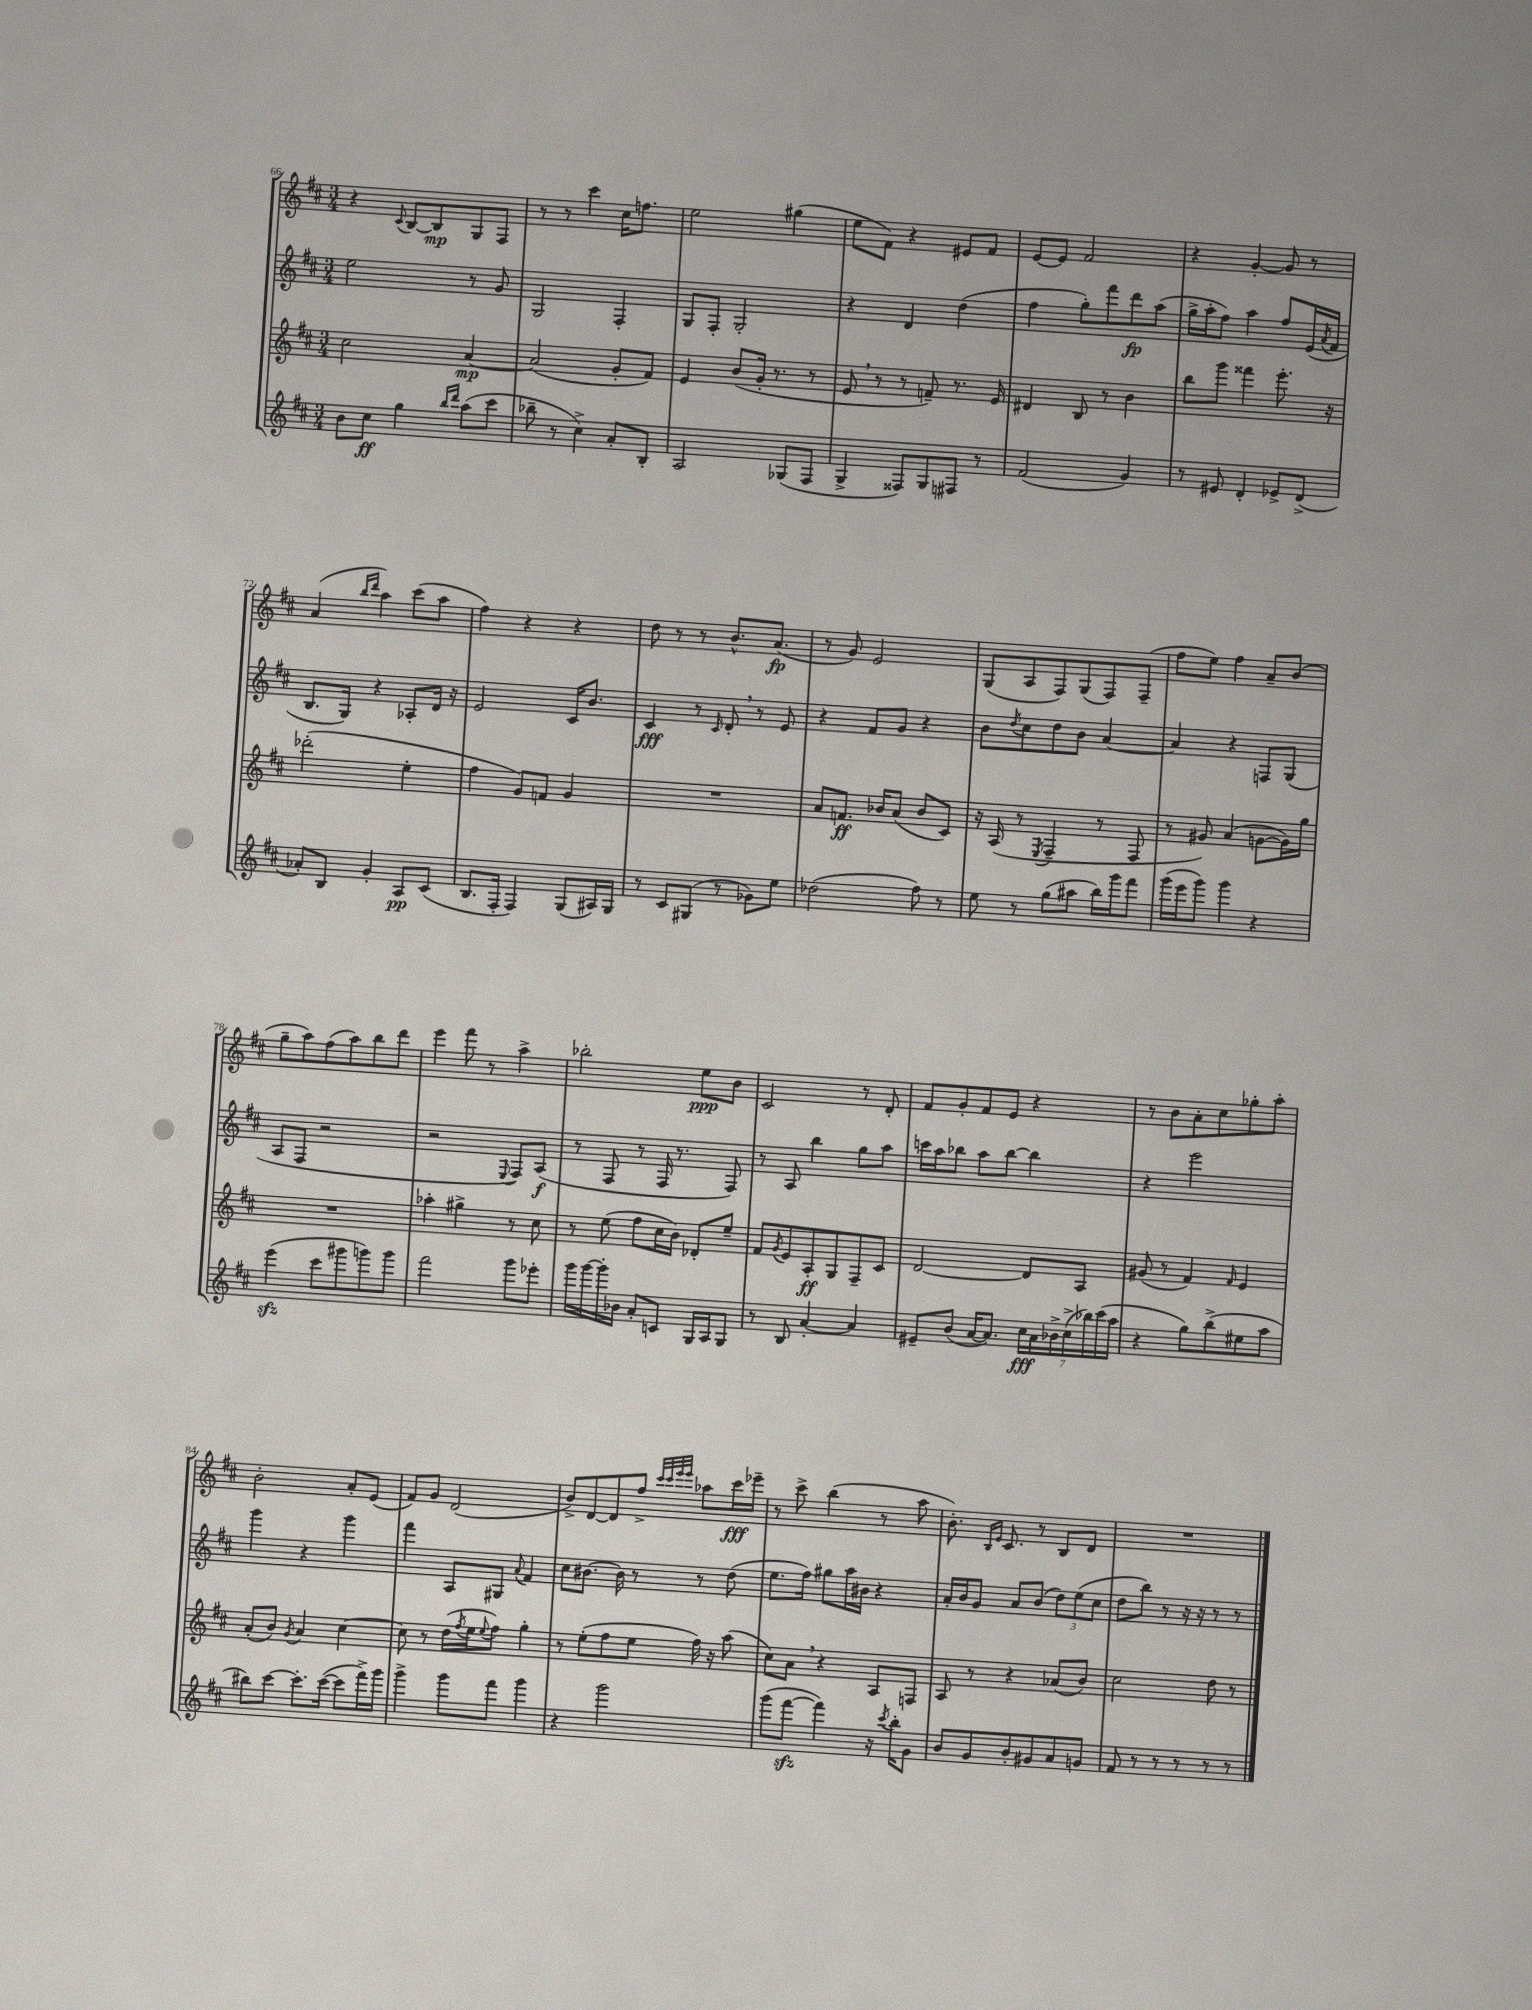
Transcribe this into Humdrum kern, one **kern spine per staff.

**kern	**dynam	**kern	**dynam	**kern	**dynam	**kern	**dynam
*part4	*part4	*part3	*part3	*part2	*part2	*part1	*part1
*staff4	*staff4	*staff3	*staff3	*staff2	*staff2	*staff1	*staff1
*clefG2	*	*clefG2	*	*clefG2	*	*clefG2	*
*k[f#c#]	*	*k[f#c#]	*	*k[f#c#]	*	*k[f#c#]	*
*M3/4	*	*M3/4	*	*M3/4	*	*M3/4	*
=66	=66	=66	=66	=66	=66	=66	=66
8b\L	.	2cc#\	.	2ee\	.	4r	.
8cc#\J	ff	.	.	.	.	.	.
.	.	.	.	.	.	8qqc#/	.
4gg\	.	.	.	.	.	[8B/L	.
.	.	.	.	.	.	8B/]	mp
16qqbb/LL	.	.	.	.	.	.	.
16qqddd/JJ	.	.	.	.	.	.	.
(8aa\L	.	[4a/	mp	8r	.	8G/	.
8ccc#\J	.	.	.	8g/	.	8F#/J	.
=67	=67	=67	=67	=67	=67	=67	=67
8bb-X~\	.	(2a/]	.	2G/	.	8r	.
8r	.	.	.	.	.	8r	.
4cc#^\)	.	.	.	.	.	4ccc#\	.
8a'/L	.	8g'/L	.	4F#'/	.	16cc#\KL	.
.	.	.	.	.	.	8.ffn\J	.
8B'/J	.	8f#/J)	.	.	.	.	.
=68	=68	=68	=68	=68	=68	=68	=68
2A/	.	4e/	.	8G/L	.	2ee\	.
.	.	.	.	8F#'/J	.	.	.
.	.	(8b/L	.	2G'/	.	.	.
.	.	16g'/Jk	.	.	.	.	.
.	.	8.r	.	.	.	.	.
(8G-X/L	.	.	.	.	.	(4gg#X\	.
8F#/J	.	8r	.	.	.	.	.
=69	=69	=69	=69	=69	=69	=69	=69
4G^/	.	8e,/	.	4r	.	8ee\L	.
.	.	8r	.	.	.	8f#\J)	.
8F##X/L)	.	8r	.	4d/	.	4r	.
8G/	.	8fn~/)	.	.	.	.	.
8F#X/J	.	8.r	.	(4dd\	.	8e#X/L	.
8r	.	.	.	.	.	8f#/J	.
.	.	16e/	.	.	.	.	.
=70	=70	=70	=70	=70	=70	=70	=70
(2f#/	.	4d#X/	.	4ff#\	.	[8e/L	.
.	.	.	.	.	.	8e/J]	.
.	.	8B/	.	8gg'\L)	.	2f#/	.
.	.	8r	.	8fff#\	.	.	.
4g/)	.	4b\	.	8ddd\	fp	.	.
.	.	.	.	(8aa\J	.	.	.
=71	=71	=71	=71	=71	=71	=71	=71
8r	.	8bb\L	.	16gg^\LL	.	4r	.
.	.	.	.	16aa'\J	.	.	.
8e#X/	.	8ggg\J	.	8ff#\J)	.	.	.
4d'/	.	4fff##X\	.	4aa\	.	[4g'/	.
8e-X^/L	.	8.eee'\	.	8ff#/L	.	8g/]	.
(8d^/J	.	.	.	(16e/L	.	8r	.
.	.	.	.	8qa/	.	.	.
.	.	16r	.	16f#/JJ	.	.	.
!!LO:LB:g=z
=72	=72	=72	=72	=72	=72	=72	=72
8a-X'/L)	.	(2ddd-X'\	.	8.B/L	.	(4a/	.
8B/J	.	.	.	.	.	.	.
.	.	.	.	16G/Jk)	.	.	.
.	.	.	.	.	.	16qqbb/LL	.
.	.	.	.	.	.	16qqddd/JJ	.
4g'/	.	.	.	4r	.	4aa\)	.
8A/L	pp	4ee'\	.	8A-X'/L	.	(8ccc#\L	.
(8c#/J	.	.	.	16d/Jk	.	8aa\J	.
.	.	.	.	16r	.	.	.
=73	=73	=73	=73	=73	=73	=73	=73
8.B/L	.	4ff#\	.	2e/	.	4ff#\)	.
16F#'/Jk	.	.	.	.	.	.	.
4F#/)	.	8g/L)	.	.	.	4r	.
.	.	8fn/J	.	.	.	.	.
(8G/L	.	4g/	.	16c#/KL	.	4r	.
.	.	.	.	8.b/J	.	.	.
16A#X/L)	.	.	.	.	.	.	.
16G/JJ	.	.	.	.	.	.	.
=74	=74	=74	=74	=74	=74	=74	=74
8r	.	2.r	.	4c#/	fff	8dd\	.
8c#/L	.	.	.	.	.	8r	.
(8G#X/J	.	.	.	8r	.	8r	.
.	.	.	.	16qqc#/	.	.	.
8r	.	.	.	8d',/	.	8.b^^/L	.
8g-X\L)	.	.	.	8r	.	.	.
.	.	.	.	.	.	(8.a/J	fp
8ee\J	.	.	.	8e/	.	.	.
=75	=75	=75	=75	=75	=75	=75	=75
(2dd-X\	.	8a/L	.	4r	.	8r	.
.	.	8.fn/J	ff	.	.	8g/)	.
.	.	.	.	8f#/L	.	2e/	.
.	.	16b-X/KL	.	.	.	.	.
.	.	(8a/J	.	8g/J	.	.	.
8ff#\)	.	8b-/L	.	4r	.	.	.
8r	.	8c#/J)	.	.	.	.	.
=76	=76	=76	=76	=76	=76	=76	=76
8ee\	.	16r	.	8b\L	.	(8G/L	.
.	.	(16A/	.	.	.	.	.
.	.	.	.	8qdd/	.	.	.
8r	.	8r	.	8cc#\	.	8A/	.
.	.	8qE/	.	.	.	.	.
(8gg\L	.	4F#~/	.	8dd\	.	8F#/)	.
8aa#X\J	.	.	.	8b\J	.	(8G/	.
16bb\LL)	.	8r	.	[4a/	.	8F#/)	.
16ggg\J	.	.	.	.	.	.	.
8fff#\J	.	8F#/	.	.	.	(8F#~/J	.
=77	=77	=77	=77	=77	=77	=77	=77
(16ggg\LL	.	8r	.	4a/]	.	8ff#\L	.
16eee\J	.	.	.	.	.	.	.
8ggg\J)	.	8g#X/)	.	.	.	8ee\J)	.
4ggg\	.	(4a/	.	4r	.	4ff#\	.
4r	.	[8gn\L	.	8Fn/L	.	8a~/L	.
.	.	16g\L])	.	(8G/J	.	(8b/J	.
.	.	16gg\JJ	.	.	.	.	.
!!LO:LB:g=z
=78	=78	=78	=78	=78	=78	=78	=78
(4eeezz\	.	2.r	.	8A/L	.	8gg~\L	.
.	.	.	.	8F#/J	.	8aa\)	.
8ccc#\L	.	.	.	2r	.	(8ff#\	.
8ggg#X\	.	.	.	.	.	8aa\)	.
8gggn\)	.	.	.	.	.	8bb\	.
8ggg\J	.	.	.	.	.	8ddd\J	.
=79	=79	=79	=79	=79	=79	=79	=79
2fff#\	.	4aa-X'\	.	2r	.	4eee\	.
.	.	4gg#X^\	.	.	.	8fff#\	.
.	.	.	.	.	.	8r	.
.	.	.	.	8qqE/	.	.	.
8ggg\L	.	8r	.	8F#/L)	.	4aa^\	.
8eee-X'\J	.	8cc#\	.	(8A/J	f	.	.
=80	=80	=80	=80	=80	=80	=80	=80
16ggg\LL	.	8r	.	8r	.	2bb-X'\	.
[16ggg\	.	.	.	.	.	.	.
16ggg'\]	.	(8ee\	.	8F#/	.	.	.
16b-X\JJ	.	.	.	.	.	.	.
8a'/L	.	8ff#\L	.	8r	.	.	.
8cn/J	.	16cc#\L	.	16F#/	.	.	.
.	.	16b\JJ)	.	8.r	.	.	.
16G/LL	.	8d-X'/L	.	.	.	8ee\L	ppp
16A/J	.	.	.	.	.	.	.
8G/J	.	8ee~/J	.	8F#/)	.	8b\J	.
=81	=81	=81	=81	=81	=81	=81	=81
8r	.	8f#/L	.	8r	.	2c#/	.
.	.	8qg/	.	.	.	.	.
8B/	.	8e/	.	8A/	.	.	.
[4a'/	.	8A'/	ff	4bb\	.	.	.
.	.	8G/	.	.	.	.	.
4a/]	.	8F#~/	.	8gg\L	.	8r	.
.	.	8c#/J	.	8aa\J	.	8d'/	.
=82	=82	=82	=82	=82	=82	=82	=82
8e#X~/L	.	[2d/	.	16cccn\LL	.	8f#/L	.
.	.	.	.	16aa\J	.	.	.
(8b/J	.	.	.	8bb-X\J	.	8g'/	.
[16a/KL	.	.	.	8aa\L	.	8f#/	.
8.a/J])	.	.	.	.	.	.	.
.	.	.	.	[8bb-\J	.	8e/J	.
28cc#\LL	fff	8d/L]	.	4bb-\]	.	4r	.
28a\	.	.	.	.	.	.	.
28b-X^\	.	.	.	.	.	.	.
(28cc#^\	.	.	.	.	.	.	.
.	.	8A/J	.	.	.	.	.
28bb-X\)	.	.	.	.	.	.	.
(28ccc#\	.	.	.	.	.	.	.
28aa\JJ	.	.	.	.	.	.	.
=83	=83	=83	=83	=83	=83	=83	=83
4r	.	(8g#X/	.	4r	.	8r	.
.	.	8r	.	.	.	8b\L	.
8gg\L)	.	4f#/)	.	2eee\	.	8a'\	.
(8bb^\	.	.	.	.	.	8cc#\	.
.	.	16qqf#/	.	.	.	.	.
8ee#X\	.	4e/	.	.	.	8gg-X'\	.
8aa\J	.	.	.	.	.	8aa'\J	.
!!LO:LB:g=z
=84	=84	=84	=84	=84	=84	=84	=84
8bb#X\L)	.	(8a'/L	.	4ggg\	.	2b'\	.
[8ccc#\J	.	8b/J)	.	.	.	.	.
.	.	8qg/	.	.	.	.	.
8.ccc#'\L]	.	4a/	.	4r	.	.	.
([16ccc#\Jk	.	.	.	.	.	.	.
8ccc#\L]	.	[4cc#\	.	4ggg\	.	8a'/L	.
16fff#^\L)	.	.	.	.	.	(8e/J	.
16ggg\JJ	.	.	.	.	.	.	.
=85	=85	=85	=85	=85	=85	=85	=85
4ggg^\	.	8cc#\]	.	4fff#\	.	8f#/L)	.
.	.	8r	.	.	.	8g/J	.
8ggg\L	.	(16dd\LL	.	8A/L	.	(2d/	.
.	.	8qff#/	.	.	.	.	.
.	.	16ee\J	.	.	.	.	.
.	.	8qqee/	.	.	.	.	.
8fff#\J	.	8ff#\J)	.	8G#X/J	.	.	.
.	.	.	.	8qqa/	.	.	.
4ggg\	.	4gg'\	.	4f#/	.	.	.
=86	=86	=86	=86	=86	=86	=86	=86
4r	.	8r	.	8cc#\L	.	8b^/L)	.
.	.	(8ee'\L	.	[8.b#X\J	.	[8d/	.
2ggg\	.	8ff#\	.	.	.	8d/]	.
.	.	.	.	16b#\]	.	.	.
.	.	8ee\J	.	8r	.	8ff#^/J	.
.	.	.	.	.	.	32qqccc#/LLL	.
.	.	.	.	.	.	32qqccc#/	.
.	.	.	.	.	.	32qqeee/	.
.	.	.	.	.	.	32qqeee/JJJ	.
.	.	16ff#\)	.	8r	.	8aa-X\L	.
.	.	16r	.	.	.	.	.
.	.	(8aa\	.	(8dd\	.	16ccc#\L	fff
.	.	.	.	.	.	16eee-X~\JJ	.
=87	=87	=87	=87	=87	=87	=87	=87
(8ggg\L	.	8cc#\L)	.	8.ee\L	.	8r	.
[8fff#zz\J	.	8a,\J	.	.	.	8ccc#^\	.
.	.	.	.	16ff#\Jk)	.	.	.
4fff#\])	.	4r	.	8gg#X\L	.	(4bb\	.
.	.	.	.	16aa\L	.	.	.
.	.	.	.	16b#X\JJ	.	.	.
16r	.	8A/L	.	4r	.	8r	.
8qccc#/	.	.	.	.	.	.	.
16bb'\KL	.	.	.	.	.	.	.
8g\J	.	8Fn/J	.	.	.	8aa\	.
=88	=88	=88	=88	=88	=88	=88	=88
8b/L	.	8A/	.	16a'/LL	.	8.b'\)	.
.	.	.	.	16b/J	.	.	.
8g/	.	8r	.	8g/J	.	.	.
.	.	.	.	.	.	16qqB/LL	.
.	.	.	.	.	.	16qqe/JJ	.
.	.	.	.	.	.	8.c#/	.
8b'/	.	4r	.	8a/L	.	.	.
8g#X/	.	.	.	(8b/J	.	8r	.
8a/	.	(8a-X/L	.	12dd\L)	.	8B/L	.
.	.	.	.	(12ee\	.	.	.
8gn/J	.	8b/J)	.	.	.	8d/J	.
.	.	.	.	12cc#\J	.	.	.
=89	=89	=89	=89	=89	=89	=89	=89
8f#/	.	2cc#\	.	8dd\L	.	2.r	.
8r	.	.	.	8bb\J)	.	.	.
8r	.	.	.	8r	.	.	.
8r	.	.	.	16r	.	.	.
.	.	.	.	16r	.	.	.
8r	.	8dd\	.	8r	.	.	.
8r	.	8r	.	8r	.	.	.
==	==	==	==	==	==	==	==
*-	*-	*-	*-	*-	*-	*-	*-
